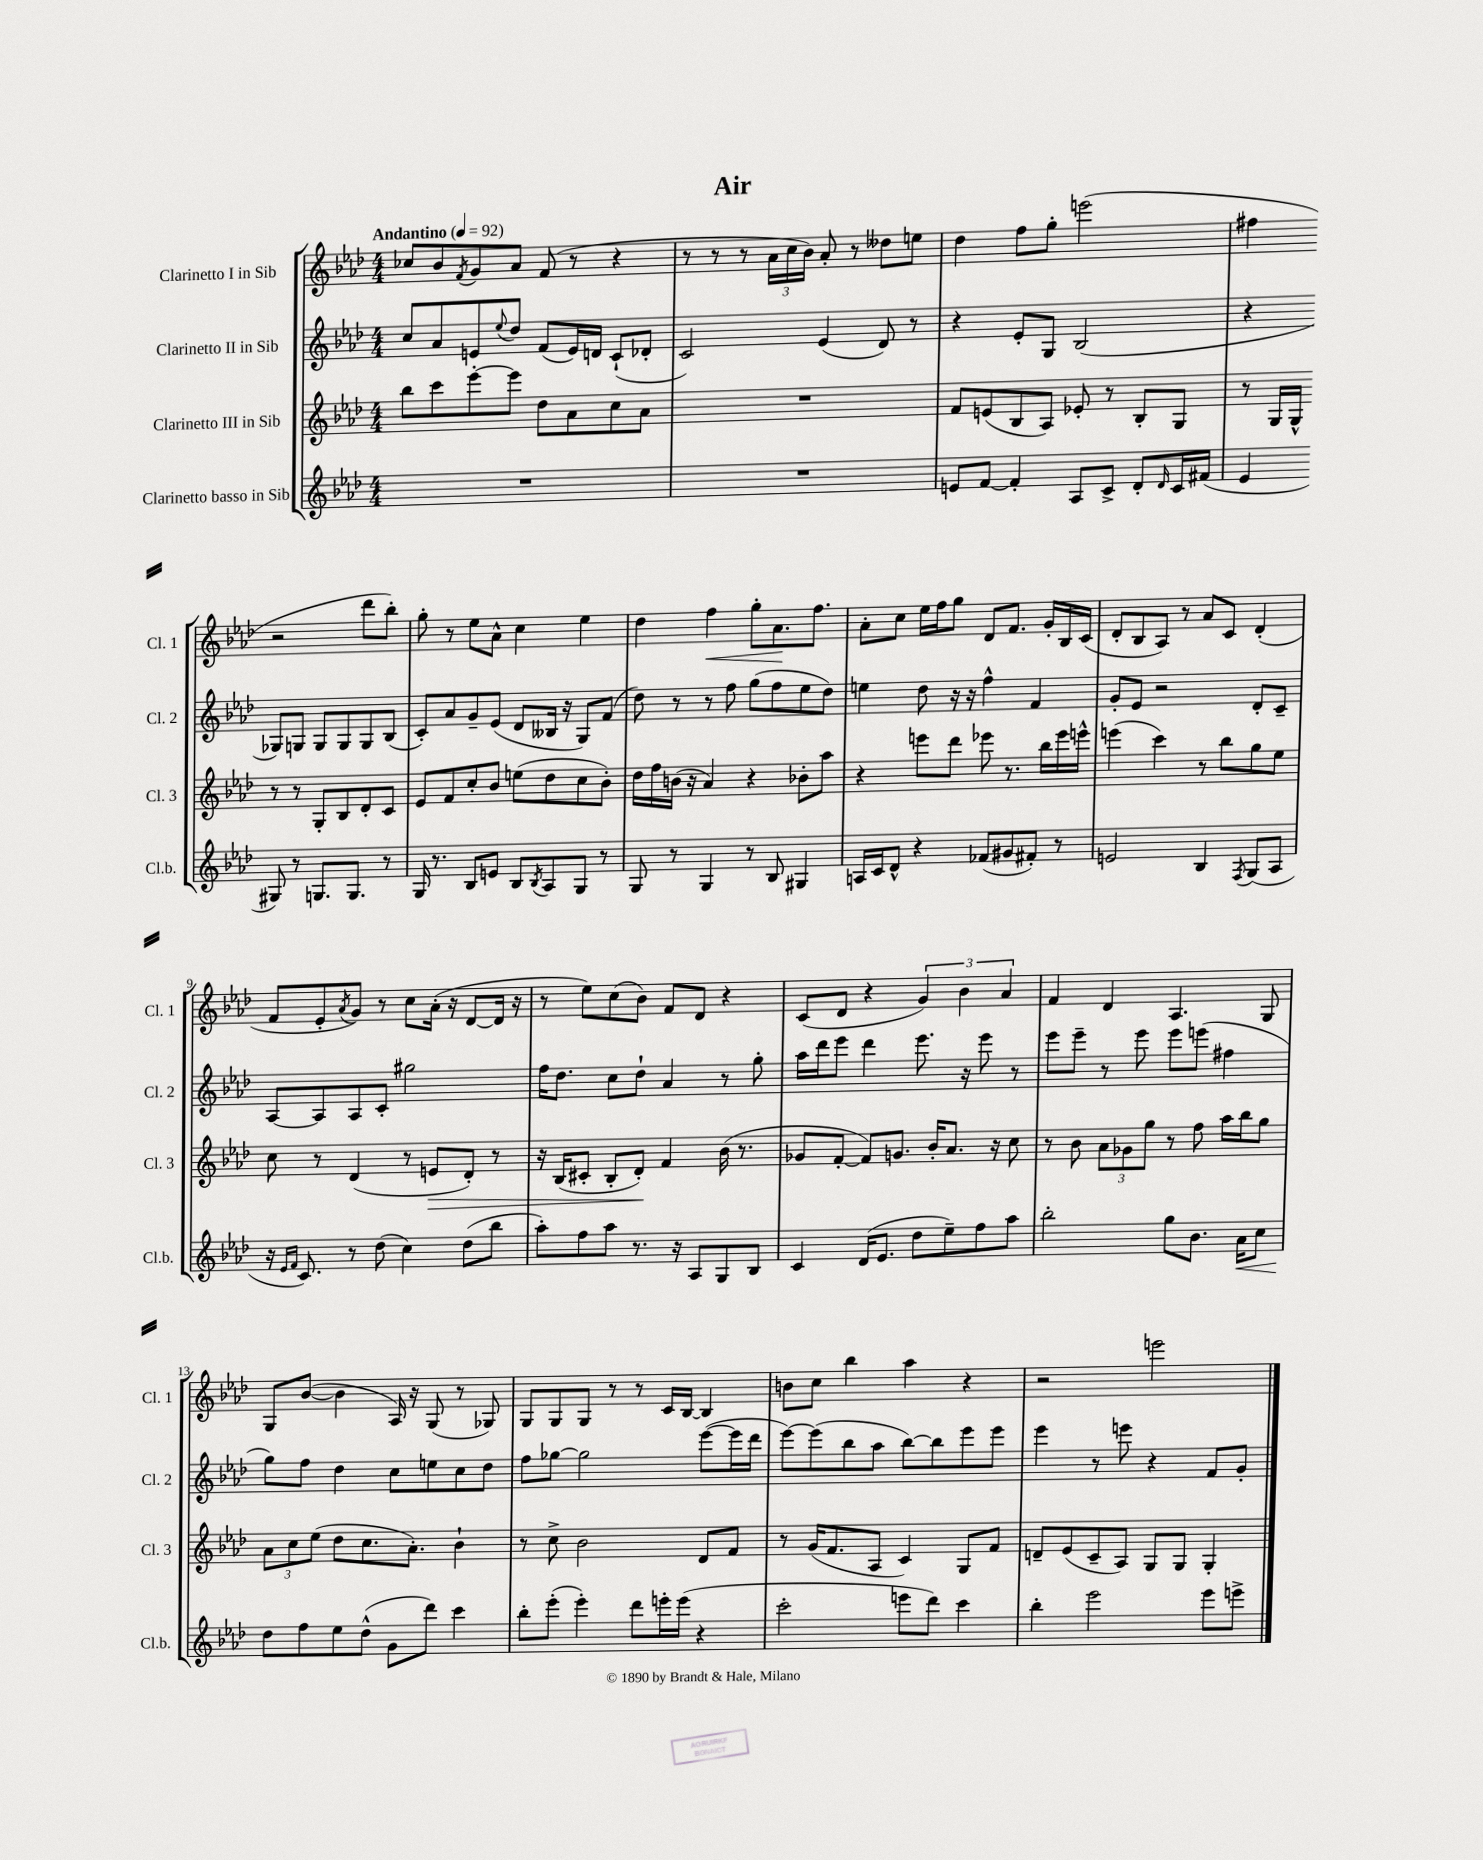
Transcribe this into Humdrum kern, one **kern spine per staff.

**kern	**dynam	**kern	**dynam	**kern	**kern	**dynam
*part4	*part4	*part3	*part3	*part2	*part1	*part1
*staff4	*staff4	*staff3	*staff3	*staff2	*staff1	*staff1
*I"Clarinetto basso in Sib	*	*I"Clarinetto III in Sib	*	*I"Clarinetto II in Sib	*I"Clarinetto I in Sib	*
*I'Cl.b.	*	*I'Cl. 3	*	*I'Cl. 2	*I'Cl. 1	*
*clefG2	*	*clefG2	*	*clefG2	*clefG2	*
*k[b-e-a-d-]	*	*k[b-e-a-d-]	*	*k[b-e-a-d-]	*k[b-e-a-d-]	*
*M4/4	*	*M4/4	*	*M4/4	*M4/4	*
*MM92	*	*MM92	*	*MM92	*MM92	*
=1	=1	=1	=1	=1	=1	=1
!	!	!	!	!	!LO:TX:a:B:t=Andantino	!
1r	.	8bb-\L	.	8cc/L	8cc-X/L	.
.	.	8ccc\	.	8a-/	8b-/	.
.	.	.	.	.	8qf/	.
.	.	[8eee-'\	.	8en/	8g/	.
.	.	.	.	8qqee-/	.	.
.	.	8eee-\J]	.	8dd-/J	8a-/J	.
.	.	8dd-\L	.	(8f/L	(8f/	.
.	.	8a-\	.	16e/L)	8r	.
.	.	.	.	16dn/JJ	.	.
.	.	8cc\	.	(8c`/L	4r	.
.	.	8a-\J	.	8d-X'/J	.	.
=2	=2	=2	=2	=2	=2	=2
1r	.	1r	.	2c/)	8r	.
.	.	.	.	.	8r	.
.	.	.	.	.	8r	.
.	.	.	.	.	24a-\LL	.
.	.	.	.	.	24cc\	.
.	.	.	.	.	24b-\JJ)	.
.	.	.	.	(4e-/	8a-'/	.
.	.	.	.	.	8r	.
.	.	.	.	8d-/)	8dd--X\L	.
.	.	.	.	8r	8een\J	.
=3	=3	=3	=3	=3	=3	=3
8en/L	.	8f/L	.	4r	4dd-\	.
[8f/J	.	(8en/	.	.	.	.
4f'/]	.	8B-/	.	8e-'/L	8ff\L	.
.	.	8A-/J)	.	8G/J	8gg'\J	.
8A-/L	.	8e-X'/	.	(2B-/	(2eeen\	.
8c^/J	.	8r	.	.	.	.
8d-'/L	.	8B-'/L	.	.	.	.
16qqd-/	.	.	.	.	.	.
16c/L	.	8G/J	.	.	.	.
(16f#X/JJ	.	.	.	.	.	.
=4	=4	=4	=4	=4	=4	=4
4e-/	.	8r	.	4r	4ff#X\	.
.	.	16G/LL	.	.	.	.
.	.	16G^^/JJ	.	.	.	.
8G#X/)	.	8r	.	8G-X/L)	2r	.
8r	.	8r	.	8Gn/J	.	.
8.Gn/L	.	8G'/L	.	8G/L	.	.
.	.	8B-/	.	8G/	.	.
8.G/J	.	.	.	.	.	.
.	.	8d-'/	.	8G/	8ddd-\L	.
8r	.	8c/J	.	(8B-/J	8bb-'\J)	.
!!LO:LB:g=z
=5	=5	=5	=5	=5	=5	=5
16G/	.	8e-/L	.	8c'/L)	8gg'\	.
8.r	.	.	.	.	.	.
.	.	8f/	.	8a-/	8r	.
8B-/L	.	8cc'/	.	8g~/	8ee-\L	.
8en/J	.	8b-/J	.	(8e-/J	8a-^^\J	.
8B-/L	.	(8een\L	.	8d-/L	4cc\	.
8qB-/	.	.	.	.	.	.
8A-/	.	8dd-\	.	16B--X/Jk	.	.
.	.	.	.	16r	.	.
8G/J	.	8cc\	.	8G/L)	4ee-\	.
8r	.	8b-'\J)	.	(8f/J	.	.
=6	=6	=6	=6	=6	=6	=6
8G/	.	16dd-\LL	.	8dd-\)	4dd-\	.
.	.	16ff\	.	.	.	.
8r	.	(16bn\JJ	.	8r	.	.
.	.	16r	.	.	.	.
!	!	!	!	!	!	!LO:HP:b
4G/	.	4a-/)	.	8r	4ff\	<
.	.	.	.	8ff\	.	.
8r	.	4r	.	(8gg\L	8gg'\L	.
8B-/	.	.	.	8ff\	8.a-\	.
4G#X/	.	8b-X'\L	.	8ee-\	.	.
.	.	.	.	.	8.ff\J	[
.	.	8aa-\J	.	8dd-\J)	.	.
=7	=7	=7	=7	=7	=7	=7
16An/LL	.	4r	.	4een\	8a-'\L	.
16c/J	.	.	.	.	.	.
8d-^^/J	.	.	.	.	8cc\J	.
4r	.	8eeen\L	.	8dd-\	16ee-\LL	.
.	.	.	.	.	16ff\J	.
.	.	8ddd-\J	.	16r	8gg\J	.
.	.	.	.	16r	.	.
(8f-X/L	.	8eee-X\	.	4ff^^\	8d-/L	.
8g#X/	.	8.r	.	.	8.f/J	.
8f#X'/J)	.	.	.	4f/	.	.
.	.	16bb-\LL	.	.	16g'/LL	.
8r	.	16eee-\	.	.	16B-/	.
.	.	16eeen^^\JJ	.	.	(16c/JJ	.
=8	=8	=8	=8	=8	=8	=8
2en/	.	(4eeen\	.	8g'/L	8d-'/L	.
.	.	.	.	8e-/J	8B-/	.
.	.	4ccc\)	.	2r	8A-/J)	.
.	.	.	.	.	8r	.
4B-/	.	8r	.	.	8a-/L	.
.	.	8bb-\L	.	.	8c/J	.
8qF/	.	.	.	.	.	.
(8G/L	.	8gg\	.	8d-'/L	(4d-'/	.
8A-/J	.	8ee-\J	.	8c~/J	.	.
!!LO:LB:g=z
=9	=9	=9	=9	=9	=9	=9
16r	.	8cc\	.	[8A-/L	8f/L	.
16qqe-/LL	.	.	.	.	.	.
16qqf/JJ	.	.	.	.	.	.
8.c/)	.	.	.	.	.	.
.	.	8r	.	8A-/]	8e-'/	.
.	.	.	.	.	8qa-/	.
8r	.	(4d-/	.	8A-/	8g/J)	.
(8dd-\	.	.	.	8c'/J	8r	.
4cc\)	.	8r	.	2gg#X\	8cc\L	.
!	!	!	!LO:HP:b	!	!	!
.	.	8en/L	>	.	(16a-'\Jk	.
.	.	.	.	.	16r	.
(8dd-\L	.	8d-'/J)	.	.	[8d-/L	.
8bb-\J	.	8r	.	.	16d-/Jk]	.
.	.	.	.	.	16r	.
=10	=10	=10	=10	=10	=10	=10
8aa-'\L)	.	16r	.	16ff\KL	8r	.
.	.	(16B-/KL	.	8.dd-\J	.	.
8ff\	.	8c#X'/J	.	.	8ee-\L)	.
8aa-\J	.	8B-'/L	.	8cc\L	(8cc\	.
8.r	.	8d-'/J)	.	8dd-`\J	8b-\J)	.
.	.	4f/	]	4a-/	8f/L	.
16r	.	.	.	.	.	.
8A-/L	.	.	.	.	8d-/J	.
8G/	.	(16b-\	.	8r	4r	.
.	.	8.r	.	.	.	.
8B-/J	.	.	.	8gg'\	.	.
=11	=11	=11	=11	=11	=11	=11
4c/	.	8g-X/L	.	16aa-\LL	(8c/L	.
.	.	.	.	16ddd-\J	.	.
.	.	[8f'/J	.	8eee-\J	8d-/J	.
(16d-/KL	.	8f/L])	.	4ddd-\	4r	.
8.e-/J	.	.	.	.	.	.
.	.	8.gn/J	.	.	.	.
8dd-\L	.	.	.	8.eee-\	6g/)	.
.	.	16b-'/KL	.	.	.	.
8ee-~\)	.	8.a-/J	.	.	.	.
.	.	.	.	.	6b-\	.
.	.	.	.	16r	.	.
8ff\	.	.	.	8eee-\	.	.
.	.	16r	.	.	.	.
.	.	.	.	.	6a-/	.
8aa-\J	.	8cc\	.	8r	.	.
=12	=12	=12	=12	=12	=12	=12
2bb-'\	.	8r	.	8eee-\L	4f/	.
.	.	8b-\	.	8eee-~\J	.	.
.	.	12a-\L	.	8r	4d-/	.
.	.	12g-X\	.	.	.	.
.	.	.	.	8eee-\	.	.
.	.	12gg\J	.	.	.	.
8gg\L	.	8r	.	8eee-\L	4.A-/	.
8.b-\J	.	8ff\	.	(8eeen\J	.	.
.	.	16aa-\LL	.	4ff#X\	.	.
!	!LO:HP:b	!	!	!	!	!
16a-\KL	<	16bb-\J	.	.	.	.
8cc\J	.	8gg\J	.	.	8G/	.
!!LO:LB:g=z
=13	=13	=13	=13	=13	=13	=13
8dd-\L	.	12a-\L	.	8gg\L)	8G/L	.
.	.	12cc\	.	.	.	.
8ff\	[	.	.	8ff\J	([8b-/J	.
.	.	(12ee-\J	.	.	.	.
8ee-\	.	8dd-\L	.	4dd-\	4b-\]	.
(8dd-^^\J	.	8.cc\	.	.	.	.
8g\L	.	.	.	8cc\L	16A-/)	.
.	.	8.a-'\J)	.	.	16r	.
8ddd-\J)	.	.	.	8een\	(8G/	.
4ccc\	.	4b-`\	.	8cc\	8r	.
.	.	.	.	8dd-\J	8G-X/)	.
=14	=14	=14	=14	=14	=14	=14
8bb-'\L	.	8r	.	8ff\L	8G/L	.
(8eee-'\J	.	8cc^\	.	[8gg-X\J	8G/	.
4eee-'\)	.	2b-\	.	2gg-\]	8G/J	.
.	.	.	.	.	8r	.
8ddd-\L	.	.	.	.	8r	.
16eeen'\L	.	.	.	.	16c/LL	.
(16eee\JJ	.	.	.	.	[16B-/JJ	.
4r	.	8d-/L	.	([8eee-\L	4B-/]	.
.	.	8f/J	.	16eee-\L]	.	.
.	.	.	.	16ddd-\JJ	.	.
=15	=15	=15	=15	=15	=15	=15
2ccc'\	.	8r	.	[8eee-\L)	8bn\L	.
.	.	(16g/KL	.	(8eee-\]	8cc\J	.
.	.	8.f/	.	.	.	.
.	.	.	.	8bb-\	4bb-\	.
.	.	8A-/J	.	8aa-\J	.	.
8eeen\L	.	4c/)	.	[8bb-\L)	4aa-\	.
8ddd-\J)	.	.	.	8bb-\]	.	.
4ccc\	.	8G/L	.	8eee-\	4r	.
.	.	8f/J	.	8eee-\J	.	.
=16	=16	=16	=16	=16	=16	=16
4bb-'\	.	8dn~/L	.	4eee-\	2r	.
.	.	(8e-/	.	.	.	.
2eee-\	.	8c~/	.	8r	.	.
.	.	8A-/J)	.	8eeen\	.	.
.	.	8G/L	.	4r	2eeen\	.
.	.	8G/J	.	.	.	.
8eee-\L	.	4G'/	.	8f/L	.	.
8eeen^\J	.	.	.	8g'/J	.	.
==	==	==	==	==	==	==
*-	*-	*-	*-	*-	*-	*-
